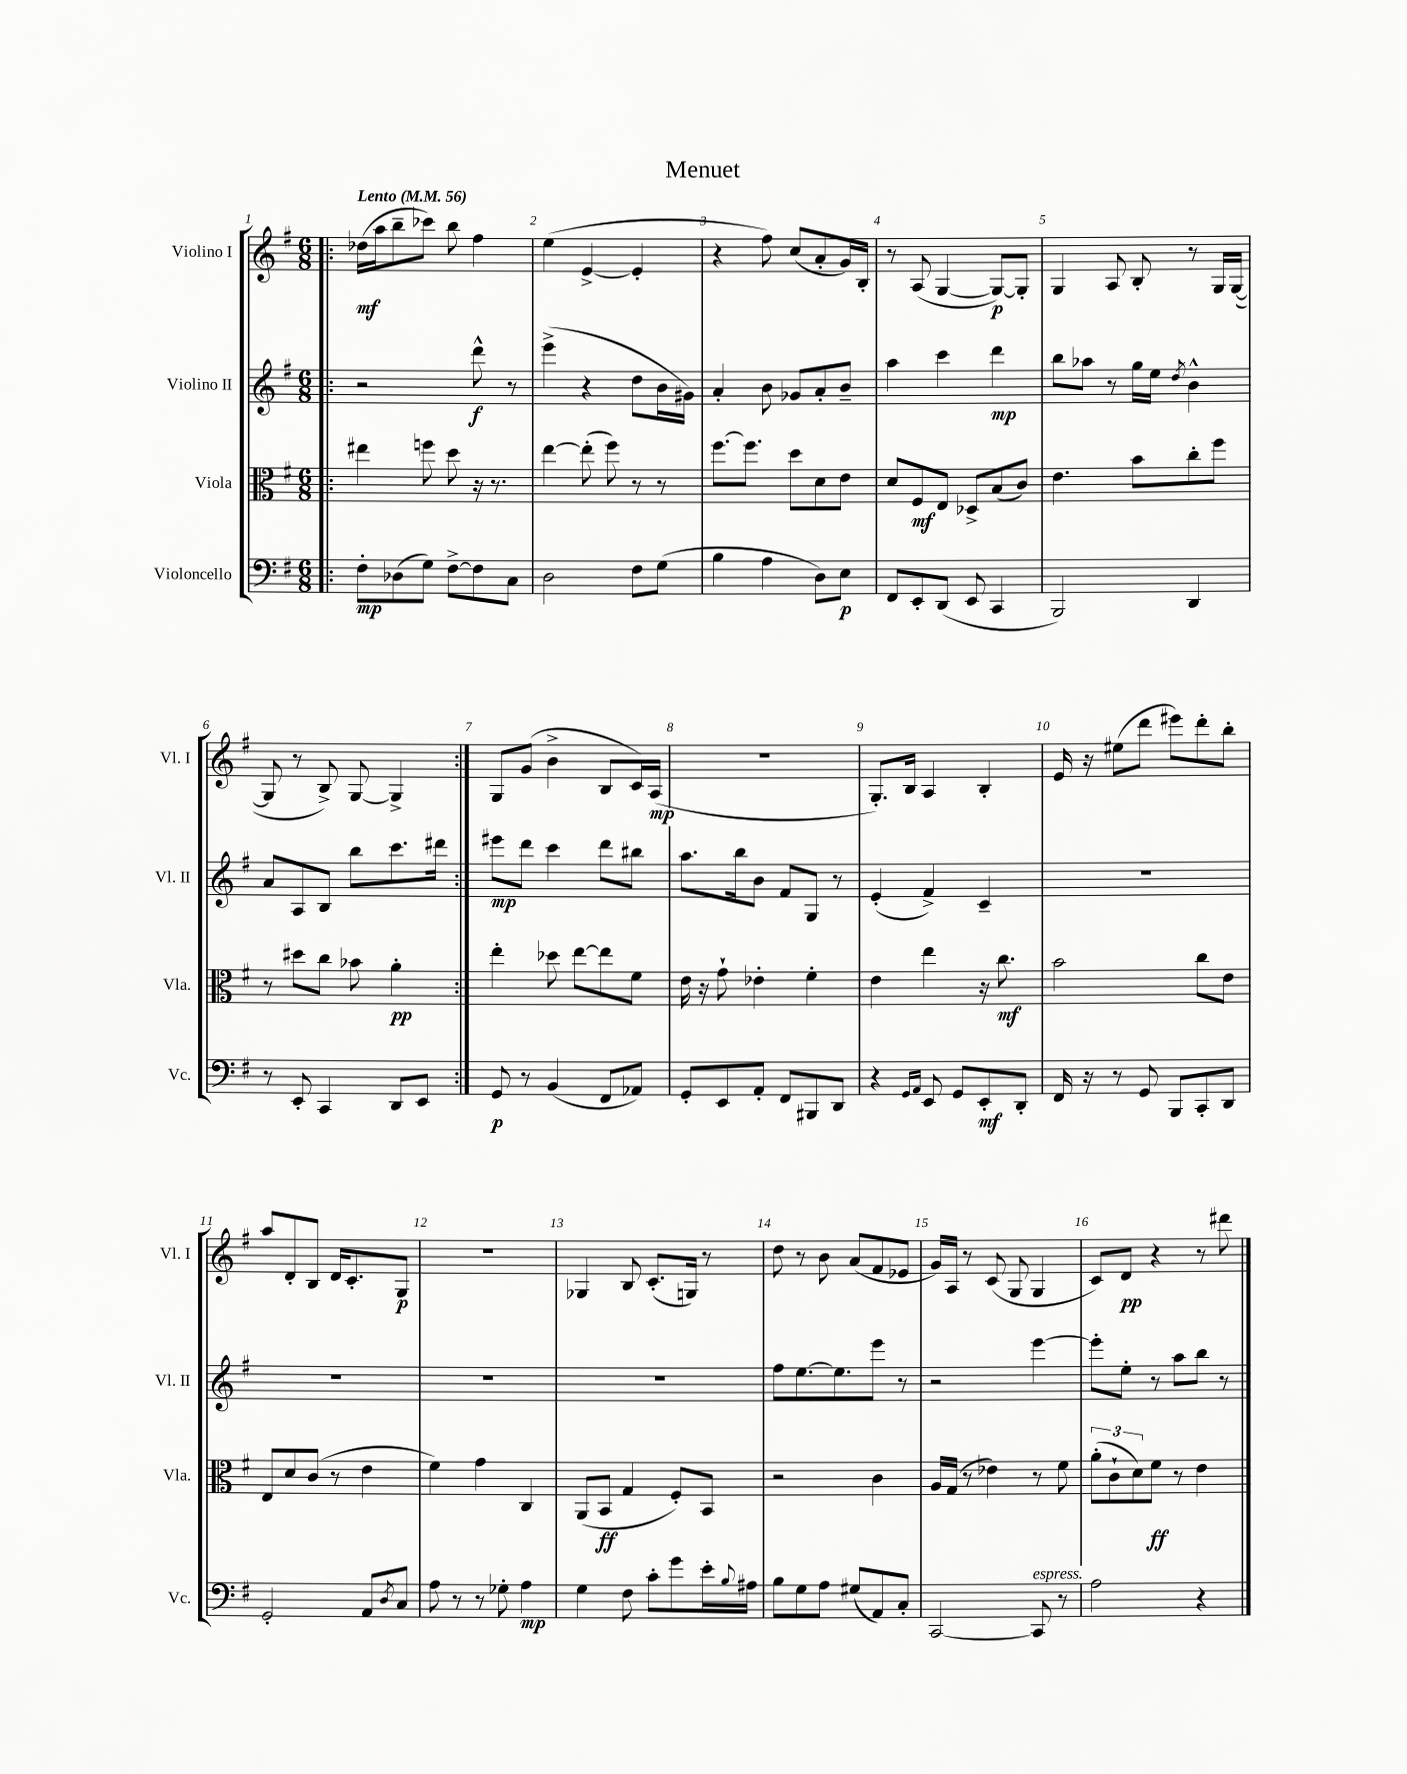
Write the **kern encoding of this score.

**kern	**kern	**kern	**kern
*staff4	*staff3	*staff2	*staff1
*clefF4	*clefC3	*clefG2	*clefG2
*k[f#]	*k[f#]	*k[f#]	*k[f#]
*M6/8	*M6/8	*M6/8	*M6/8
*MM56	*MM56	*MM56	*MM56
=!|:	=!|:	=!|:	=!|:
8F#'	4ee#	2r	(16dd-
.	.	.	16aa
(8D-	.	.	8bb~
8G)	8ff	.	8ccc-)
[8F#^	8dd	.	8bb
8F#]	16r	8ddd^^	4ff#
.	8.r	.	.
8C	.	8r	.
=	=	=	=
2D	[4ee	(4eee^	(4ee
.	(8ee']	4r	[4e^
.	8ff#)	.	.
8F#	8r	8dd	4e']
(8G	8r	16b	.
.	.	16g#)	.
=	=	=	=
4B	[8.ff#	4a'	4r
.	8.ff#]	.	.
4A	.	8b	8ff#)
.	8dd	8g-	(8cc
8D)	8d	8a'	8a'
8E	8e	8b~	16g)
.	.	.	16B'
=	=	=	=
8FF#	8d	4aa	8r
8EE'	8F#	.	(8A
(8DD	8E	4ccc	[4G
8EE	8D-^	.	.
4CC	(8B	4ddd	8G_)
.	8c)	.	8G']
=	=	=	=
2BBB)	4.e	8bb	4G
.	.	8aa-	.
.	.	8r	8A
.	8b	16gg	8B'
.	.	16ee	.
.	.	8qdd	.
4DD	8cc'	4b^^	8r
.	8ff#	.	16G
.	.	.	([16G
=	=	=	=
8r	8r	8a	8G]
8EE'	8dd#	8A	8r
4CC	8cc	8B	8B^)
.	8b-	8bb	[8G
8DD	4a'	8.ccc	4G^]
8EE	.	.	.
.	.	16ddd#	.
=:|!	=:|!	=:|!	=:|!
8GG	4ee'	8eee#	8G
8r	.	8ddd	(8g
(4BB	8dd-	4ccc	4b^
.	[8ee	.	.
8FF#	8ee]	8ddd	8B
8AA-)	8f#	8bb#	16c)
.	.	.	(16A
=	=	=	=
8GG'	16e	8.aa	2.r
.	16r	.	.
8EE	8g`	.	.
.	.	16bb	.
8AA'	4e-'	8b	.
8FF#	.	8f#	.
8BBB#	4f#'	8G	.
8DD	.	8r	.
=	=	=	=
4r	4e	(4e'	8.G')
.	.	.	16B
16qqGG	.	.	.
16qqAA	.	.	.
8EE	4ee	4f#^)	4A
8GG	.	.	.
8EE'	16r	4c~	4B'
.	8.cc	.	.
8DD'	.	.	.
=	=	=	=
16FF#	2b	2.r	16e
16r	.	.	16r
8r	.	.	(8ee#
8GG	.	.	8ddd
8BBB	.	.	8eee#)
8CC'	8cc	.	8ddd'
8DD	8e	.	8bb'
=	=	=	=
2GG'	8E	2.r	8aa
.	8d	.	8d'
.	(8c	.	8B
.	8r	.	16d
.	.	.	8.c'
8AA	4e	.	.
8qD	.	.	.
8C	.	.	8G
=	=	=	=
8A	4f#)	2.r	2.r
8r	.	.	.
8r	4g	.	.
8G-'	.	.	.
4A	4C	.	.
=	=	=	=
4G	(8AA	2.r	4G-
.	8BB	.	.
8F#	4G	.	8B
8c'	.	.	(8.c'
8g	8F#')	.	.
.	.	.	16G)
16e'	8BB	.	8r
8qqB	.	.	.
16A#	.	.	.
=	=	=	=
8B	2r	8ff#	8dd
8G	.	[8.ee	8r
8A	.	.	8b
.	.	8.ee]	.
(8G#	.	.	(8a
8AA)	4c	8eee	8f#
8C'	.	8r	8e-
=	=	=	=
[2CC	16A	2r	16g)
.	(16G	.	16A
.	8r	.	8r
.	4e-)	.	(8c
.	.	.	8G
8CC]	8r	[4eee	4G
8r	8f#	.	.
=	=	=	=
2A	(12a'	8eee']	8c)
.	12c`	.	.
.	.	8ee'	8d
.	12d)	.	.
.	8f#	8r	4r
.	8r	8aa	.
4r	4e	8bb	8r
.	.	8r	8ddd#
==	==	==	==
*-	*-	*-	*-
